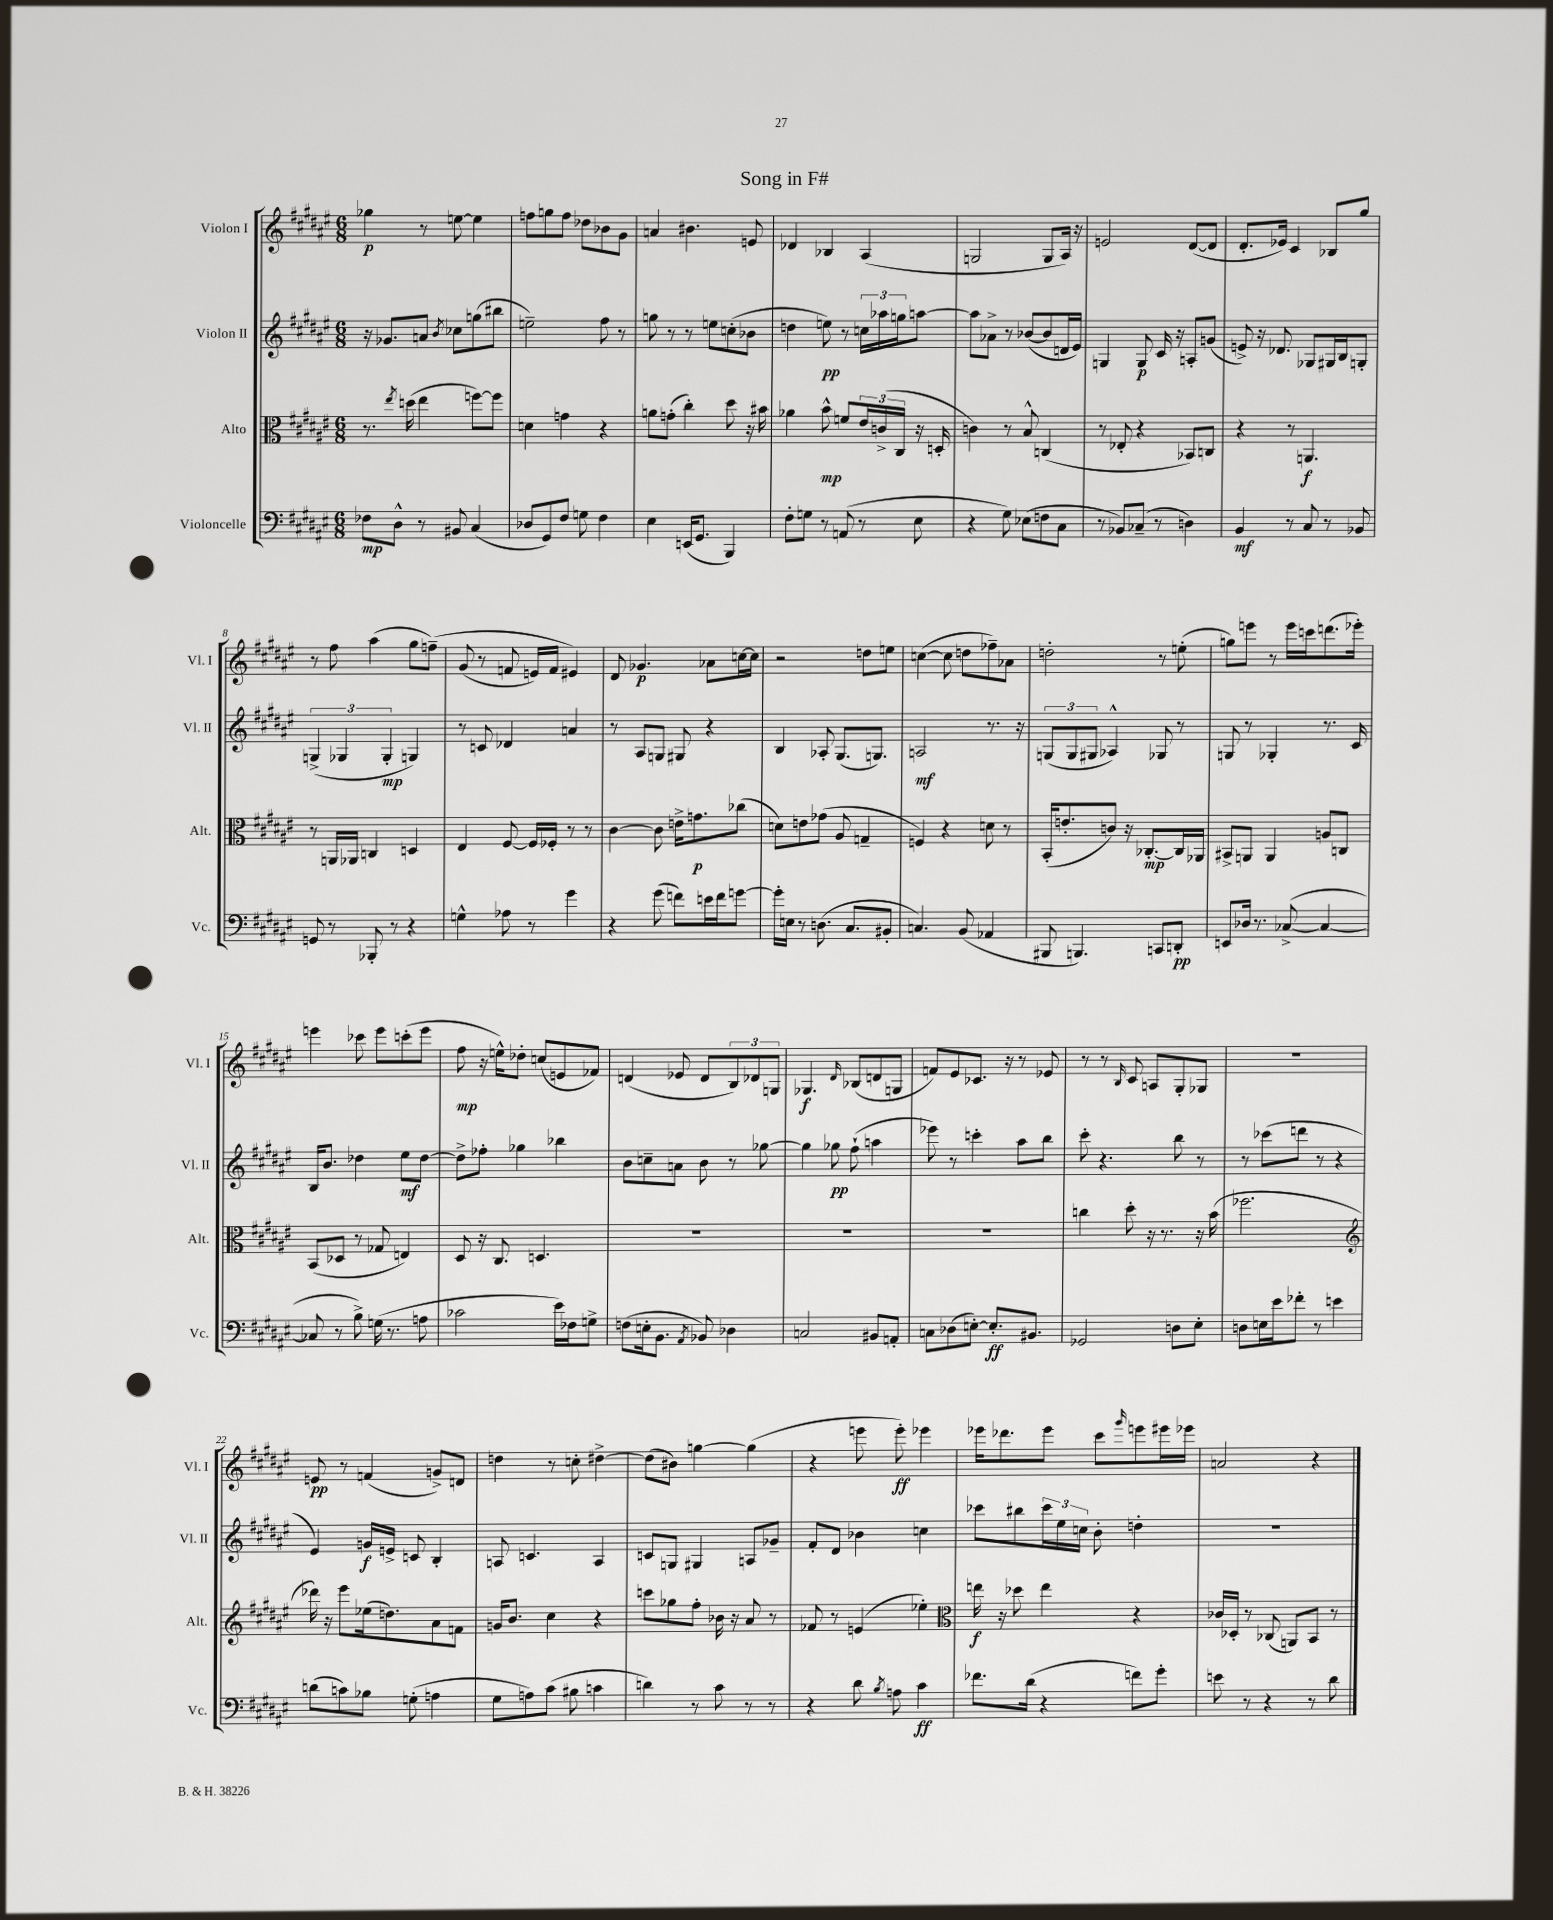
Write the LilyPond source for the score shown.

\header { title = "Song in F#" }
<<
\new StaffGroup <<
\new Staff = "s0" \with { instrumentName = "Violon I" shortInstrumentName = "Vl. I" } {
    \clef treble \key fis \major \numericTimeSignature \time 6/8
    ges''4\p r8 e''8~ e''4 |
    f''8 g''8 f''8 des''8 bes'8 gis'8 |
    a'4 bis'4. e'8 |
    des'4 bes4 ais4( |
    g2 g8 ais16) r16 |
    e'2 dis'8~( dis'8 |
    dis'8.-. ees'16) cis'4 bes8 gis''8 |
    r8 fis''8 ais''4( gis''8 f''8--)\( |
    gis'8( r8 f'8 e'16) f'16 eis'4\) |
    dis'8 ges'4.\p aes'8 c''16~ c''16 |
    r2 d''8 e''8 |
    c''4~( c''8 d''8 fes''8--) aes'8 |
    d''2-. r8 e''8-.( |
    g''8) e'''8 r8 e'''16 c'''16 d'''8.( ees'''16-.) |
    e'''4 ces'''8 e'''8 c'''8-.( e'''8 |
    fis''8\mp r16 e''16-^) des''8-. c''8( e'8 fes'8) |
    d'4( ees'8 d'8 \tuplet 3/2 { b8) des'8 g8 } |
    ges4.\f \grace { dis'16 } bes8( d'8 g8 |
    f'8) eis'8 ces'8. r16 r8 ees'8 |
    r8 r8 \grace { b16 } cis'8 a8 gis8-. ges8 |
    R2. |
    e'8\pp r8 f'4( g'8->) d'8 |
    d''4 r8 c''8-. dis''4~-> |
    dis''8( bis'8) g''4~ g''4( |
    r4 e'''8 e'''8-.\ff) ees'''4 |
    ees'''16 des'''8. ees'''8 cis'''8 \grace { gis'''16 } e'''8 eis'''16 ees'''16 |
    a'2 r4 \bar "|." |
}
\new Staff = "s1" \with { instrumentName = "Violon II" shortInstrumentName = "Vl. II" } {
    \clef treble \key fis \major \numericTimeSignature \time 6/8
    r16 ges'8. a'8 \acciaccatura { b'8 } ces''8 g''8( bis''8 |
    e''2--) fis''8 r8 |
    g''8 r8 r8 e''8 c''8-.( bes'8 |
    d''4 e''8\pp) r8 \tuplet 3/2 { c''16 aes''16 g''16 } a''8~ |
    a''8 aes'8-> r8 bes'8~( bes'8 d'16 eis'16) |
    g4 g8\p cis'16 r16 a8-. g'8( |
    e'8->) r16 des'8. ges8 gis16 b16 g8-. |
    \tuplet 3/2 { g4->( ges4 ges4-.\mp } g4) |
    r8 c'8 des'4 a'4 |
    r8 ais8 g8 gis8 r4 |
    b4 aes8-. gis8.( g8.) |
    a2\mf r8. r16 |
    \tuplet 3/2 { g8( g8 gis8 } aes4-^) ges8 r8 |
    g8 r8 ges4-. r8. cis'16 |
    b16 b'8. des''4 eis''8\mf des''8~ |
    des''8-> fes''8-. ges''4 bes''4 |
    b'8 c''8-- a'8 b'8 r8 ges''8~ |
    ges''4 ges''8\pp fis''8-!( a''4 |
    ees'''8) r8 c'''4-. ais''8 b''8 |
    cis'''8-. r4. b''8 r8 |
    r8 ces'''8( d'''8 r8 r4 |
    eis'4) g'16\f e'16-> c'8 b4-. |
    a8 c'4. a4 |
    c'8 g8 gis4 a8 ges'8-- |
    fis'8-. dis'8 bes'4 c''4 |
    ces'''8 bis''8 \tuplet 3/2 { ces'''16 eis''16 c''16 } b'8-. d''4-. |
    R2. \bar "|." |
}
\new Staff = "s2" \with { instrumentName = "Alto" shortInstrumentName = "Alt." } {
    \clef alto \key fis \major \numericTimeSignature \time 6/8
    r8. \acciaccatura { eis''8 } d''16( eis''4 f''8~) f''8 |
    d'4 g'4 r4 |
    a'8 g'8-.( cis''4-.) dis''8 r16 bis'16 |
    aes'4 b'8-^\mp f'8 \tuplet 3/2 { eis'16 c'16->( cis16 } r16 d16-. |
    c'4) r8 b8-^ c4( |
    r8 ees8-. r4 bes,8) c8 |
    r4 r8 a,4.\f |
    r8 a,16 aes,16 c4 d4 |
    eis4 fis8~ fis16 fes16-. r8 r8 |
    cis'4~ cis'8 e'16-> g'8.\p ces''8( |
    d'8) e'8 ges'8( ais8 g4-- |
    f4) r4 d'8 r8 |
    b,16-.( e'8.-. c'8) r16 ces8.~-.\mp ces16 aes,16 |
    bis,8-> a,8 a,4 a8 c8 |
    b,8( des8 r8 ges8 e4) |
    dis8 r16 cis8. d4. |
    R2. |
    R2. |
    R2. |
    c''4 dis''8-. r16 r8. r16 b'16( |
    fes''2. |
    \clef treble des'''16) r16 eis'''8 ees''16( d''8.) ais'8 f'8 |
    g'16 b'8. cis''4 r4 |
    c'''8 ges''8 fis''8-. bes'16 r16 ais'8 r8 |
    fes'8 r8 e'4( ees''4-.) |
    \clef alto e''16\f r16 des''8 e''4 r4 |
    ces'16 des16-. r8 ces8( a,8) b,8 r8 \bar "|." |
}
\new Staff = "s3" \with { instrumentName = "Violoncelle" shortInstrumentName = "Vc." } {
    \clef bass \key fis \major \numericTimeSignature \time 6/8
    fes8\mp dis8-^ r8 bis,8 cis4( |
    des8 gis,8) fis8 g8 fis4 |
    eis4 e,16( gis,8. b,,4) |
    fis8-. g8 r8 a,8( r8 eis8 |
    r4 gis8) ees8( f8 cis8 |
    r8 bes,8) ces8--( r8 d4) |
    b,4\mf r8 cis8 r8 bes,8 |
    g,8 r8 bes,,8-. r8 r4 |
    g4-^ aes8 r8 gis'4 |
    r4 gis'8( f'8) e'16 f'16 g'8~ |
    g'16-. e16 r8 d8.( cis8. bis,8-. |
    c4.) b,8( aes,4 |
    bis,,8 b,,4.) c,8 d,8-.\pp |
    e,8 des16 r8. ces8~->( ces4~ |
    ces8 r8 b8->) g16( r8. a8 |
    ces'2 eis'16) fes16 g8-> |
    f8( e16-. b,8. \acciaccatura { ais,8 } bes,8) des4 |
    c2 bis,8 a,8-. |
    c8 des8( e8~-.) e8.-.\ff bis,8. |
    ges,2 d8 eis8-. |
    d8 e16 eis'16 fes'8-. r8 e'4 |
    d'8( c'8) bes8 g8-.( a4 |
    gis8 a8) cis'8( bis8 c'4 |
    d'4) r8 cis'8 r8 r8 |
    r4 dis'8 \acciaccatura { b8 } a8 cis'4\ff |
    fes'8. dis'16( r4 f'8) gis'8-. |
    e'8 r8 r4 r8 dis'8 \bar "|." |
}
>>
>>
